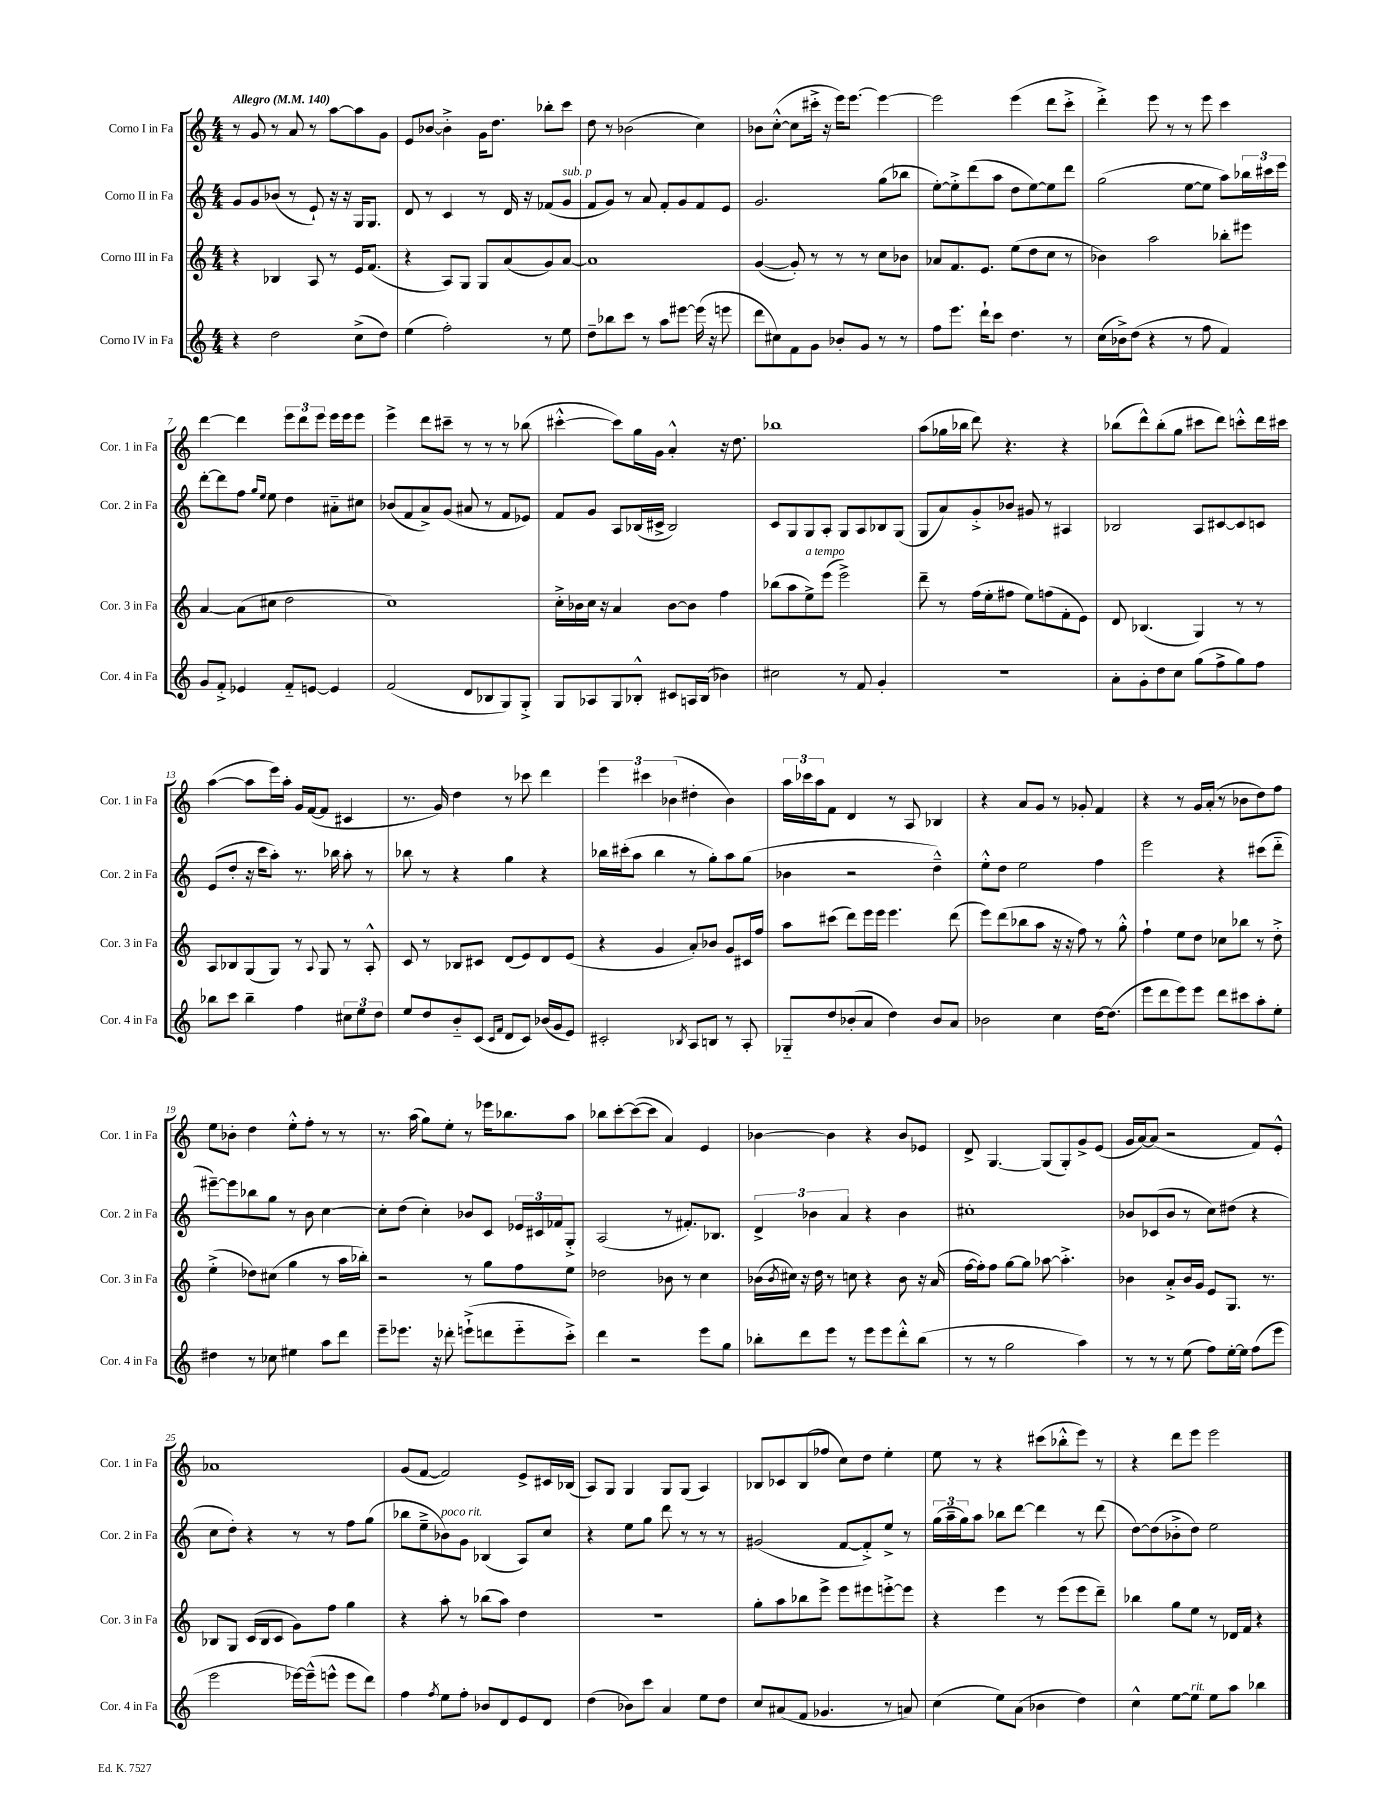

**kern	**kern	**kern	**kern
*staff4	*staff3	*staff2	*staff1
*clefG2	*clefG2	*clefG2	*clefG2
*k[]	*k[]	*k[]	*k[]
*M4/4	*M4/4	*M4/4	*M4/4
*MM140	*MM140	*MM140	*MM140
4r	4r	8g	8r
.	.	8g	8g
2dd	4B-	(8b-	8r
.	.	8r	8a
.	8A	8e`)	8r
.	8r	16r	[8aa
.	.	16r	.
(8cc^	16e	16G	8aa]
.	(8.f	8.G	.
8dd)	.	.	8g
=	=	=	=
(4ee	4r	8d	8e
.	.	8r	[8b-
2ff')	8A)	4c	4b-'^]
.	8G	.	.
.	8G	8r	16g
.	.	.	8.dd
.	(8a	16d	.
.	.	16r	.
8r	8g)	(8f-	8bb-'
8ee	[8a	8g	8ccc
=	=	=	=
8dd~	1a]	8f	8dd
8bb-	.	8g)	8r
8ccc	.	8r	(2b-
8r	.	8a	.
8aa	.	8f'	.
[8eee#	.	8g	.
(16eee#]	.	8f	4cc)
16r	.	.	.
8eee	.	8e	.
=	=	=	=
8ddd	([4g	2.g	8b-
8cc#)	.	.	([8cc'^^
8f	8g'])	.	8cc]
8g	8r	.	16ccc#'^
.	.	.	16r
8b-'	8r	.	16eee)
.	.	.	[8.eee
8g	8r	.	.
8r	8cc	(8gg	4eee_
8r	8b-	8bb-	.
=	=	=	=
8ff	8a-	[8ee')	2eee]
8.eee	8.f	8ee'^]	.
.	.	(8ddd	.
16ddd`	8.e	.	.
8ccc	.	8aa	.
4.dd	(8ee	8dd	(4eee
.	8dd	[8ee)	.
.	8cc	8ee]	8ddd
8r	8r	8ddd	8ccc'^
=	=	=	=
(16cc	4b-)	(2gg	4ddd'^)
16b-^)	.	.	.
(8dd	.	.	.
4r	2aa	.	8eee
.	.	.	8r
8r	.	[8ee	8r
8ff	.	8ee]	8eee
4f)	8bb-'	8aa)	4ccc
.	8eee#	24bb-	.
.	.	24ccc#	.
.	.	24eee	.
=	=	=	=
8g	[4a	[8ddd'	[4ddd
8f'^	.	8ddd]	.
4e-	(8a]	8ff	4ddd]
.	.	16qqgg	.
.	.	16qqee	.
.	8cc#	8ee	.
8f'~	2dd	4dd	12eee
.	.	.	12ddd
[8e	.	.	.
.	.	.	12eee
4e]	.	8a#'~	16eee
.	.	.	16eee
.	.	8cc#	8eee
=	=	=	=
(2f	1cc)	(8b-	4eee^
.	.	8f	.
.	.	8a^)	8ddd
.	.	(8g	8ccc#~
8d	.	8a#	8r
8B-	.	8r	8r
8G)	.	8f	8r
8G'^	.	8e-)	(8bb-
=	=	=	=
8G	16cc'^	8f	[4ccc#'^^
.	16b-	.	.
8A-	16cc	8g	.
.	16r	.	.
8G	4a	8A	8ccc#])
8B-'^^	.	(16B-	16gg
.	.	16c#^	16g
8c#	[8b-	2B-)	4a'^^
16A	8b-]	.	.
(16B-	.	.	.
4b-)	4ff	.	16r
.	.	.	8.dd
=	=	=	=
2cc#	(8bb-	8c	1bb-
.	8aa	8G	.
.	8ee^)	8G	.
.	(8eee	8A'	.
8r	2eee^)	8G	.
8f	.	8A	.
4g'	.	8B-	.
.	.	(8G	.
=	=	=	=
1r	8ddd~	8G	(8aa
.	8r	8a)	16gg-
.	.	.	16bb-
.	(16ff	8g'^	8ddd)
.	16ee'	.	.
.	8ff#	8b-	4.r
.	8ee)	8g#	.
.	(8ff	8r	.
.	8f'	4A#	4r
.	8e)	.	.
=	=	=	=
8a'	8d	2B-	(8bb-
8g'	(4.B-	.	8ddd^^)
8dd	.	.	(8bb-'
8cc	.	.	8gg
(8gg	4G)	8A	8ccc#
8ff^	.	[8c#	8ddd)
8gg)	8r	8c#]	8ccc'^^
8ff	8r	8c	16ddd
.	.	.	16ccc#
=	=	=	=
8bb-	8A	(8e	([4aa
8ccc	8B-	8dd'	.
4bb-~	(8G	16r	8aa]
.	.	16ccc	.
.	8G)	8aa')	16eee)
.	.	.	16aa'
4ff	8r	8.r	16g
.	.	.	([16f
.	8qqA	.	.
.	8G	.	8f]
.	.	16bb-	.
12cc#	8r	8aa'	4c#
12ee	.	.	.
.	8A'^^	8r	.
12dd	.	.	.
=	=	=	=
8ee	8c	8bb-	8.r
8dd	8r	8r	.
.	.	.	16g)
8b'~	8B-	4r	4dd
(8c	8c#	.	.
16qqc	.	.	.
16qqf	.	.	.
8d	(8d	4gg	8r
8c)	8e)	.	8ccc-
(16b-	8d	4r	4ddd
16g	.	.	.
8e)	(8e	.	.
=	=	=	=
2c#'	4r	16bb-	6eee
.	.	(16ccc#'	.
.	.	8aa	.
.	.	.	6ccc#
.	4g	4bb-	.
.	.	.	(6b-
8qB-	.	.	.
8A	8a')	8r	4dd#'
8B	8b-	8gg')	.
8r	8g	8aa	4b-)
8A'	16c#	(8gg	.
.	16ff	.	.
=	=	=	=
8G-'~	8aa	4b-	24aa
.	.	.	24ccc-
.	.	.	24aa
8dd	(8ccc#	.	8f
(8b-'	8ddd)	2r	4d
8a	16eee	.	.
.	16eee	.	.
4dd)	4.eee	.	8r
.	.	.	8A
8b-	.	4dd~^^)	4B-
8a	(8ddd	.	.
=	=	=	=
2b-	8eee)	8ee'^^	4r
.	(8ddd	8dd	.
.	8bb-	2ee	8a
.	8aa	.	8g
4cc	16r	.	8r
.	16r	.	.
.	8ff)	.	8g-'
[16dd	8r	4ff	4f
(8.dd]	.	.	.
.	8gg'^^	.	.
=	=	=	=
8eee	4ff`	2eee	4r
8ddd	.	.	.
8eee)	8ee	.	8r
8eee	8dd	.	16g
.	.	.	(16a'
8ddd	8cc-	4r	8r
8ccc#	8bb-	.	8b-
8aa'	8r	(8ccc#	8dd)
8ee'	8dd'^	8ddd'~	8ff
=	=	=	=
4dd#	(4ee'^	[8eee#~)	8ee
.	.	8eee#]	8b-'
8r	8dd-)	8bb-	4dd
8cc-	(8cc#	8gg	.
4ee#	4gg	8r	8ee'^^
.	.	8b	8ff'
8aa	8r	[4cc	8r
8ddd	16aa	.	8r
.	16bb-')	.	.
=	=	=	=
8eee~	2r	8cc']	8.r
8.eee-	.	(8dd	.
.	.	.	(16aa
.	.	4cc')	8gg)
16r	.	.	.
8ddd-'	.	.	8ee'
(8eee`^	8r	8b-	8r
8ddd	8gg	8c	16eee-
.	.	.	8.bb-
8eee'~	8ff	24e-	.
.	.	24c#	.
.	.	24f-	.
8ccc'^)	8ee	8G'^	8aa
=	=	=	=
4ddd	2dd-	(2A	8bb-
.	.	.	[8ccc'
2r	.	.	(8ccc_
.	.	.	8ccc]
.	8b-	8r	4a)
.	8r	8.f#')	.
8eee	4cc	.	4e
.	.	8.B-	.
8gg	.	.	.
=	=	=	=
8bb-'	(16b-	6d^	[4b-
.	8qb-	.	.
.	16cc#)	.	.
8ddd	16r	.	.
.	.	6b-	.
.	16dd	.	.
8eee	8r	.	4b-]
.	.	6a	.
8r	8cc	.	.
8eee	4r	4r	4r
8eee	.	.	.
8ddd'^^	8b-	4b-	8b-
(8bb-	16r	.	8e-
.	(16a	.	.
=	=	=	=
8r	[16ff	1cc#'	8d^
.	16ff'])	.	.
8r	8ff	.	[4.G
2gg	[8gg	.	.
.	8gg]	.	.
.	[8aa-	.	(8G]
.	4.aa-'^]	.	8G')
4aa)	.	.	8g^
.	.	.	(8e
=	=	=	=
8r	4b-	8b-	16g
.	.	.	[16a)
8r	.	(8c-	(8a]
8r	8a'^	8b-	2r
(8ee	16b-	8r	.
.	16g	.	.
8ff)	8e	8cc)	.
[16ee'	8.G	(8dd#	.
16ee]	.	.	.
(8ff	.	4r	8f)
.	8.r	.	.
8eee	.	.	8e'^^
=	=	=	=
2eee	8B-	8cc	1a-
.	8G	8dd')	.
.	(16c	4r	.
.	16B-	.	.
.	8c	.	.
[16eee-)	8g)	8r	.
(16eee-~^^]	.	.	.
8eee^^	8ff	8r	.
8eee	4gg	8ff	.
8ddd)	.	(8gg	.
=	=	=	=
4ff	4r	8bb-	(8g
.	.	8ee~^	[8f
8qff	.	.	.
8ee	8aa'	8b-)	2f])
8ff'	8r	8g	.
8b-	(8bb-	(4B-	.
8d	8aa)	.	.
8e	4dd	8A)	8e^
8d	.	8cc	16c#
.	.	.	(16B-
=	=	=	=
(4dd	1r	4r	8A)
.	.	.	8G
8b-)	.	8ee	4G
8ccc	.	8gg	.
4a	.	8ddd	8G
.	.	8r	(8G
8ee	.	8r	4A)
8dd	.	8r	.
=	=	=	=
8cc	8gg'	(2g#	8B-
(8a#	8aa	.	8c-
8f	8bb-	.	(8B-
4.g-	8eee^	.	8ff-
.	8eee	[8f	8cc)
.	8eee#	8f'^])	8dd
8r	[8eee'^	8ee^	4ee'
8a)	8eee]	8r	.
=	=	=	=
(4cc	4r	(24gg	8ee
.	.	24aa~	.
.	.	24gg)	.
.	.	8aa	8r
8ee)	4eee	8bb-	4r
(8a	.	[8ddd	.
4b-	8r	4ddd]	(8ccc#
.	(8eee	.	8bb-'^^
4dd)	8eee	8r	8eee)
.	8ddd~)	(8ddd	8r
=	=	=	=
4cc^^	4bb-	[8dd)	4r
.	.	(8dd]	.
[8ee	8gg	8b-'^	8ddd
8ee]	8ee	8dd)	8eee
8ee	8r	2ee	2eee
8aa	16d-	.	.
.	16f	.	.
4bb-	4r	.	.
==	==	==	==
*-	*-	*-	*-
